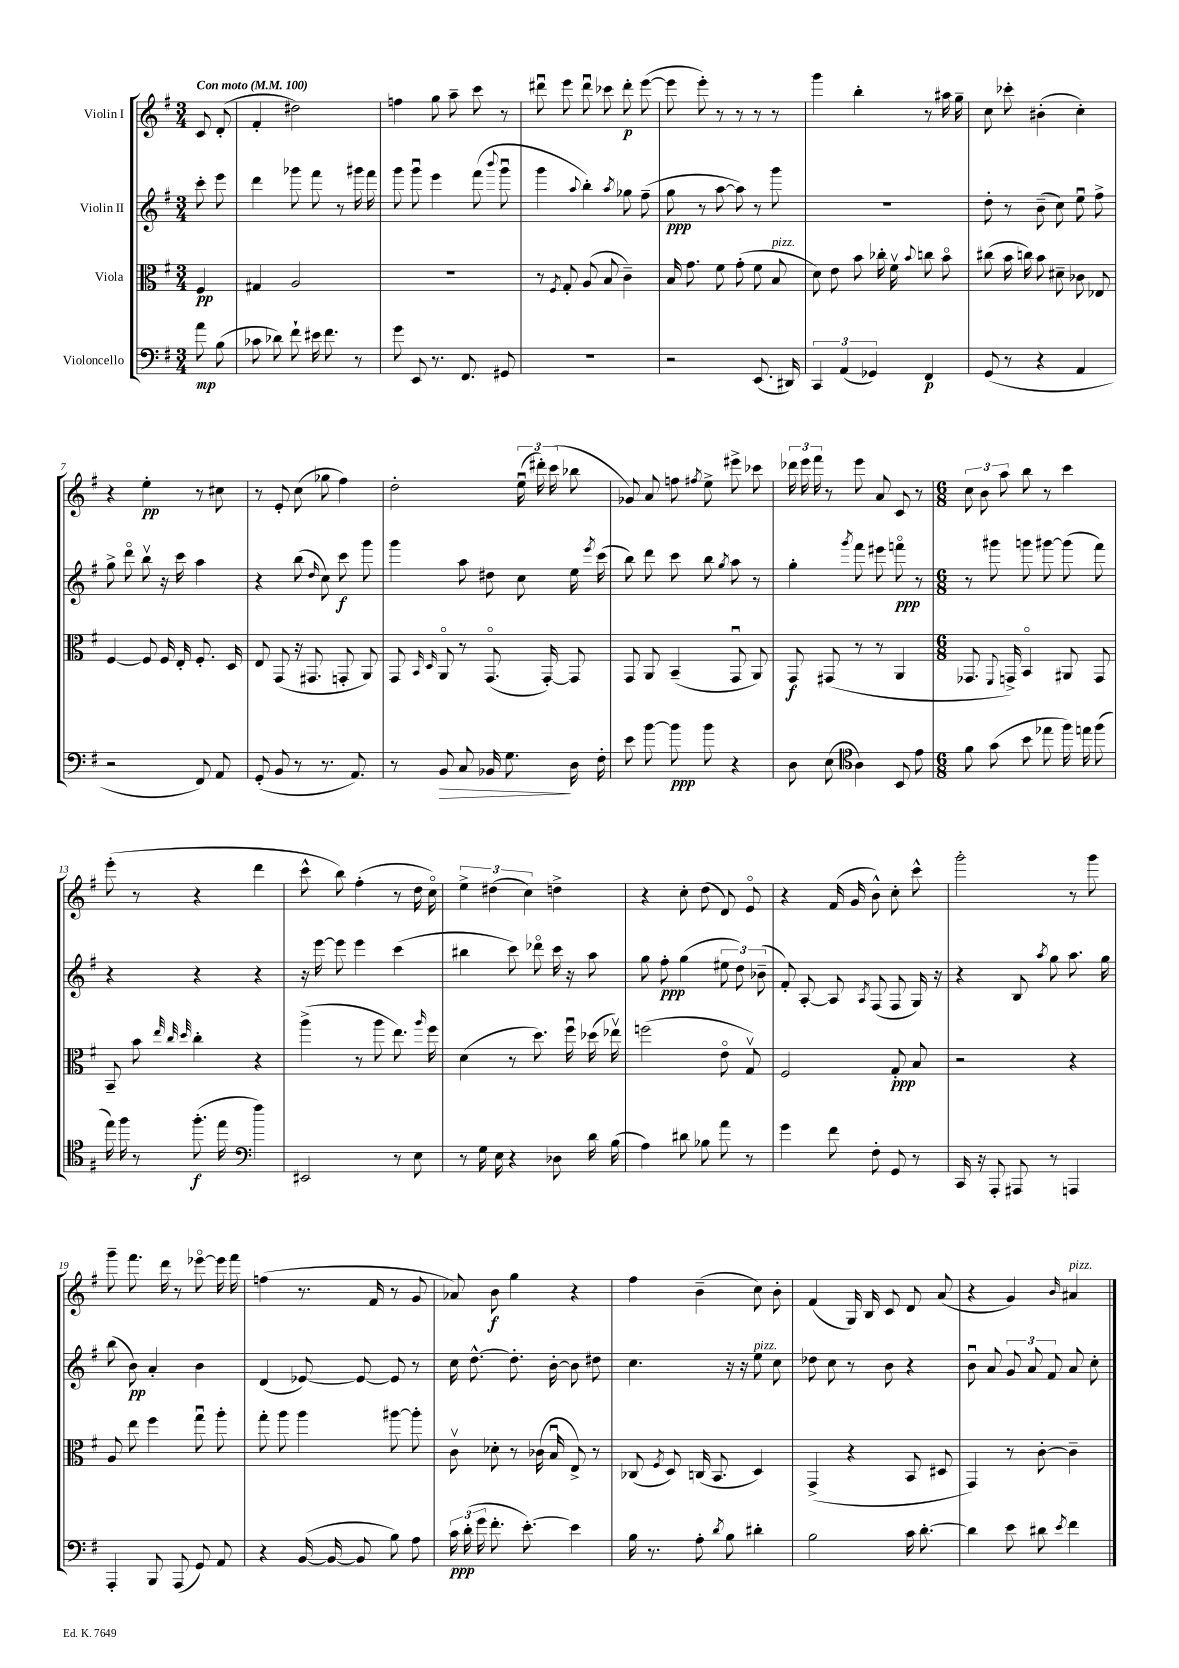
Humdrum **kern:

**kern	**kern	**kern	**kern
*staff4	*staff3	*staff2	*staff1
*clefF4	*clefC3	*clefG2	*clefG2
*k[f#]	*k[f#]	*k[f#]	*k[f#]
*M3/4	*M3/4	*M3/4	*M3/4
*MM100	*MM100	*MM100	*MM100
8a	4F#	8ccc'	8c
(8B	.	8eee	(8d'
=	=	=	=
8c-	4G#	4ddd	4f#'
8d-)	.	.	.
8f#`	2A	8ggg-	2dd#)
16e#	.	8fff#	.
8.f#	.	.	.
.	.	8r	.
8r	.	16ggg#	.
.	.	16fff#	.
=	=	=	=
8g	2.r	8ggg	4ff
8EE	.	8gggu	.
8.r	.	4eee	8gg
.	.	.	8aa~
8.FF#	.	.	.
.	.	(8fff#	8ccc
.	.	8qqbbb	.
8GG#	.	8gggu	8r
=	=	=	=
2.r	8r	4ggg	8ddd#u
.	8qF#	.	.
.	8G'	.	8eee
.	.	8qqaa	.
.	(8A	4bb')	8ddd#u
.	8B	.	8ccc-
.	.	8qaa	.
.	4c~)	8gg-	8ddd#'
.	.	(8ff#~	([8eee
=	=	=	=
2r	16B	8gg	8eee]
.	8.g	.	.
.	.	8r	8eee')
.	8f#	[8aa	8r
.	(8g'	8aa])	8r
(8.EE	8f#	8r	8r
.	8B	8ggg	8r
16DD#)	.	.	.
=	=	=	=
6CC	8d)	2.r	4ggg
.	8e	.	.
(6AA	.	.	.
.	8b	.	4bb'
6GG-)	.	.	.
.	16cc-'	.	.
.	16f#v	.	.
.	8qqb	.	.
4FF#	8cc	.	8r
.	8bo	.	16aa#
.	.	.	16gg~
=	=	=	=
(8GG	(8cc#	8dd'	8cc
8r	16b	8r	8ccc-'
.	16cc)	.	.
4r	8b	(8b~	(4b#'
.	8d#~	8cc)	.
4AA	8c-	8eeu	4cc')
.	8E-	8ff#^	.
=	=	=	=
2r	[4F#	8gg^	4r
.	.	8dddo	.
.	8F#]	8bbv	4ee'
.	16F#	16r	.
.	16E'	16ccc	.
8FF#)	8.F#'	4aa	8r
8AA	.	.	8cc#
.	16D	.	.
=	=	=	=
(8GG'	8E	4r	8r
8BB	(8GG	.	8e'
8r	16r	(8bb	(8cc
.	8.GG#	.	.
.	.	16qqdd	.
8.r	.	8cc)	8gg-
.	8GG'	8ccc	4ff#)
8.AA)	.	.	.
.	8AA)	8ggg	.
=	=	=	=
8r	8GG	4ggg	2dd'
.	16qqBB	.	.
.	16qqD	.	.
8BB	8AAo	.	.
8C	8r	8aa	.
16BB-	(8.GGo	8dd#	.
8.G	.	.	.
.	.	8cc	(24eeu
.	.	.	24ddd#')
.	[16GG')	.	.
.	.	.	(24ccc
16D	8GG]	16ee	8bb-
.	.	8qeee	.
16F#'	.	(16ccc	.
=	=	=	=
8e	8GG	8bb)	8g-)
[8b	8AA	8ddd	8a
8b]	(4BB~	8ccc	8ff
.	.	.	8qff#
8b	.	8bb	8ee^
.	.	8qgg	.
4r	8GGu	8aa	8eee#^
.	8AA)	8r	8ccc-
=	=	=	=
8D	8GG	4gg'	24ddd-
.	.	.	24eee
.	.	.	24fff#
(8E	(8GG#	.	8r
*clefC4	*	*	*
.	.	8qggg	.
4A)	8r	8fff#	8eee
.	8r	8eee#	8a
8BB	4AA	8fffo	8c
8e	.	8r	8r
=	=	=	=
*M6/8	*M6/8	*M6/8	*M6/8
8f#	8.GG-	8r	12cc
.	.	.	12b
(8g	.	8ggg#	.
.	.	.	12aa
.	8qqFF#	.	.
.	16GG^)	.	.
8b	4BBo	8ggg	8bb
8ee-	.	[8ggg#	8r
16ff#)	8AA#	(8ggg#]	4ccc
16ee	.	.	.
(8ff#	8GG	8fff#)	.
=	=	=	=
16ee)	8BB~	4r	(8eee'
16ff#	.	.	.
8r	8b	.	8r
.	32qqee	.	.
.	32qqcc	.	.
.	32qqdd	.	.
(8.ff#'	4cc'	4r	4r
16ee	.	.	.
4ff#)	4r	4r	4ddd
=	=	=	=
*clefF4	*	*	*
2EE#	(4aa^	16r	8ccc^^
.	.	[16eee	.
.	.	8eee]	8bb)
.	8r	4eee	(4ff#'
.	8aa	.	.
8r	8.ee)	(4ccc	8r
8E	.	.	16dd
.	16qqaa	.	.
.	16ff#	.	16cco)
=	=	=	=
8r	(4d	4bb#	6ee^
16G	.	.	.
.	.	.	(6dd#
16E	.	.	.
4r	8r	8ccc)	.
.	.	.	6cc)
.	8.dd)	8ddd-o	.
8D-	.	16ccc	4dd^
.	16ff#u	16r	.
16d	(16dd-	8aa	.
(16B	16ee-v)	.	.
=	=	=	=
4A)	(2ff	8gg	4r
.	.	8ff#'	.
8d#	.	(4gg	8cc'
8B-	.	.	(8dd
8a	8eo	12ee#	8d)
.	.	12dd)	.
8r	8Gv)	.	8eo
.	.	(12b-~	.
=	=	=	=
4g	2F#	8f#')	4r
.	.	[8A'	.
8f#	.	8A]	(16f#
.	.	.	16g
.	.	8qA	.
8F#'	.	(8F#	8b^^)
8GG	8G'	8F#	8cc'
8r	8B	16G)	8ccc^^
.	.	16r	.
=	=	=	=
16CC	2r	4r	2ggg'
16r	.	.	.
8AAA'	.	.	.
8AAA#	.	8B	.
.	.	8qaa	.
8r	.	8gg	.
4AAA	4r	8.aa	8r
.	.	.	8ggg
.	.	16gg	.
=	=	=	=
4AAA'	8A	(8bb	8ggg~
.	8ee	8b)	8.fff#
8BBB	4ff#	4a'	.
.	.	.	16ddd
(8AAA	.	.	8r
8GG)	8ggu	4b	[8eee-o
8AA	8aa'	.	16eee-]
.	.	.	16fff#
=	=	=	=
4r	8gg'	(4d	(4ff
.	8aa	.	.
([16BB	4aa	[8e-)	8.r
16BB_	.	.	.
8BB]	.	8e-_	.
.	.	.	16f#
8B)	[8aa#	8e-]	8r
8A	8aa#']	8r	8g
=	=	=	=
24c	8cv	16cc	8a-)
(24d'	.	.	.
.	.	[8.dd^^	.
24g	.	.	.
8.f#'	8d-'	.	8b
.	8r	8.dd']	4gg
[8.e')	.	.	.
.	(16c-	.	.
.	16Bu	[16b'	.
4e]	8E^)	8b]	4r
.	8r	8dd#	.
=	=	=	=
16B	(8C-	4.cc	4ff#
8.r	.	.	.
.	8qF#	.	.
.	8D)	.	.
8A'	(16C	.	(4b~
.	8.BB	.	.
8qd	.	.	.
8B	.	16r	.
.	.	16r	.
4d#'	4D)	8ee	8cc)
.	.	8cc	8b'
=	=	=	=
2B	(4GG^	8dd-	(4f#
.	.	8cc	.
.	4r	8r	16G)
.	.	.	16B
.	.	8b	8c
16c	8BB	4r	8d
[8.d'	.	.	.
.	8D#	.	(8a
=	=	=	=
4d]	4GG)	8bu	4r
.	.	8a	.
8e	8r	12g	4g)
.	.	12a	.
8d#	[8c'	.	.
.	.	12f#	.
8qe	.	.	16qqb
4f#	4c~]	8a	4a#
.	.	8cc'	.
==	==	==	==
*-	*-	*-	*-
